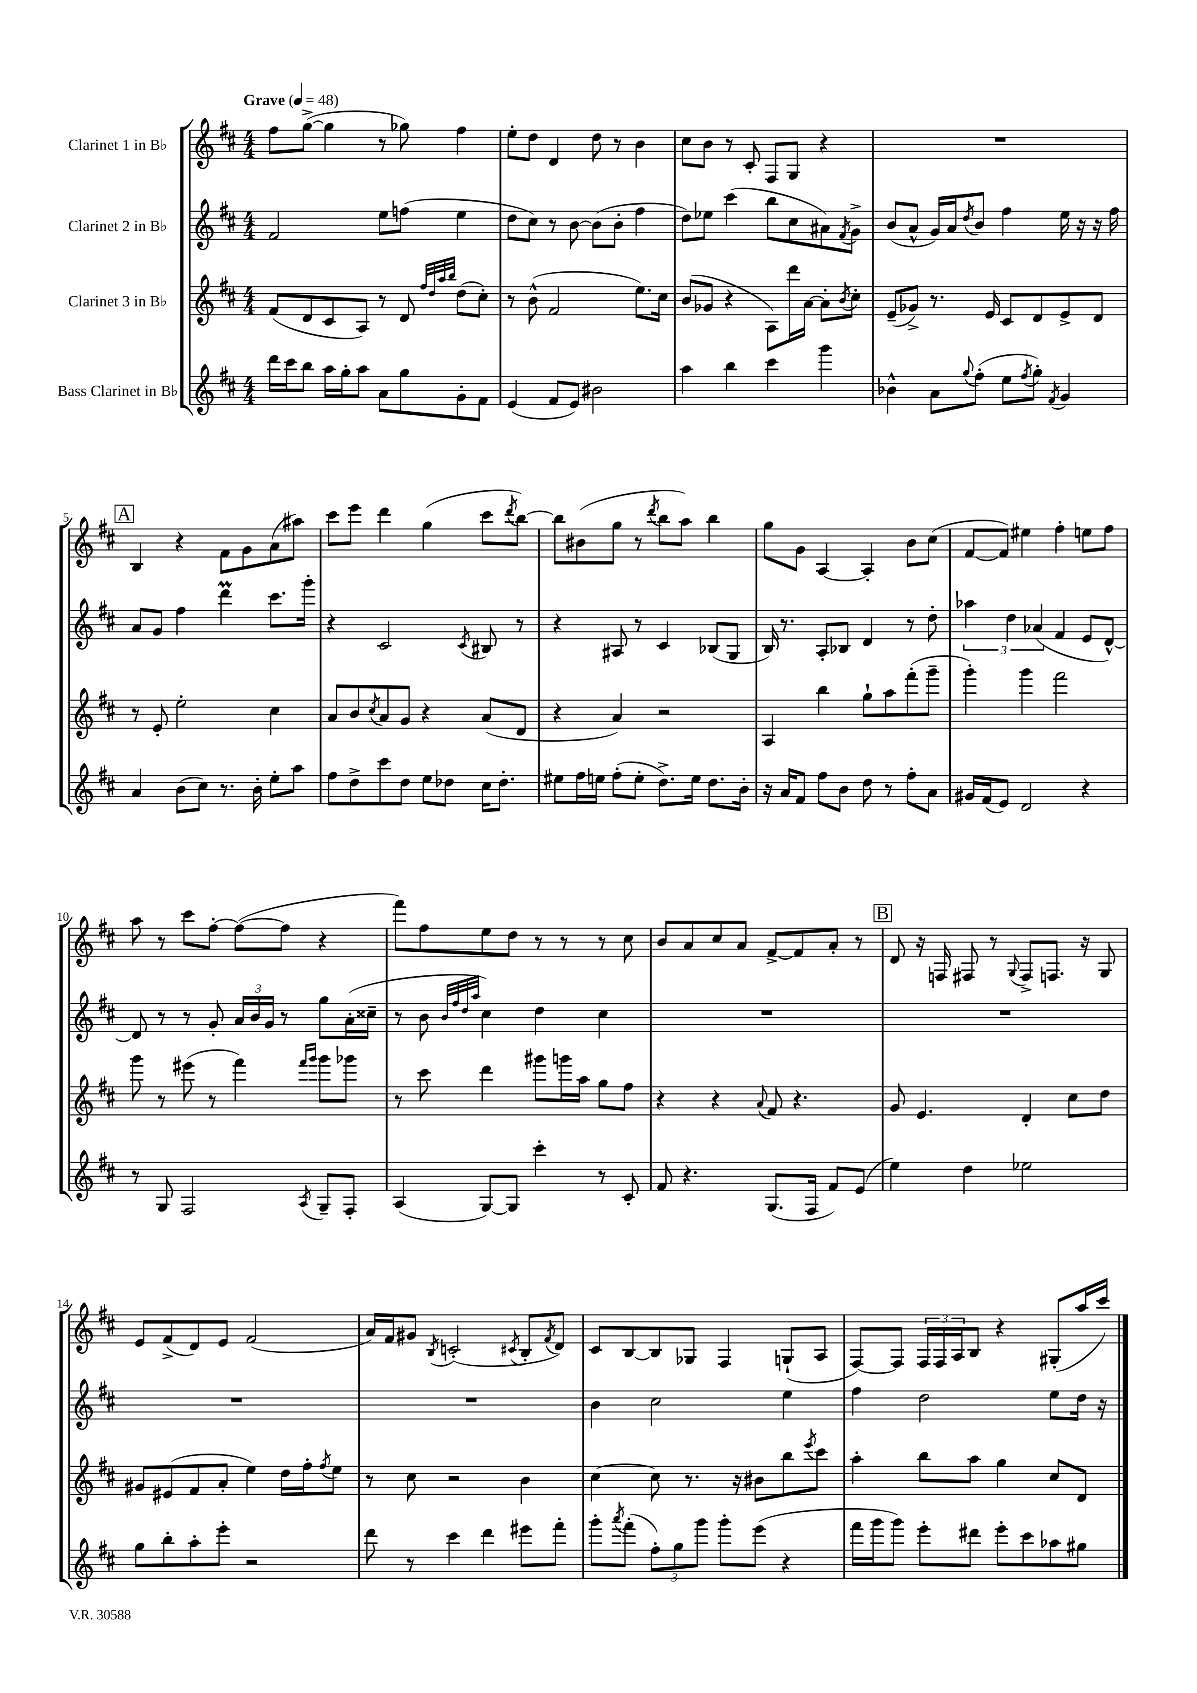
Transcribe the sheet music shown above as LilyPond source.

<<
\new StaffGroup <<
\new Staff = "s0" \with { instrumentName = "Clarinet 1 in Bb" } {
    \clef treble \key d \major \numericTimeSignature \time 4/4 \tempo "Grave" 4 = 48
    fis''8 g''8~->( g''4 r8 ges''8) fis''4 |
    e''8-. d''8 d'4 d''8 r8 b'4 |
    cis''8 b'8 r8 cis'8-. fis8 g8 r4 |
    R1 |
    \mark \markup { \box "A" } b4 r4 fis'8 g'8 a'8( ais''8) |
    cis'''8 e'''8 d'''4 g''4( cis'''8 \acciaccatura { d'''8 } b''8~) |
    b''8 bis'8( g''8 r8 \acciaccatura { d'''8 } b''8 a''8) b''4 |
    g''8 g'8 a4~ a4-. b'8 cis''8( |
    fis'8~ fis'8) eis''4 fis''4-. e''8 fis''8 |
    a''8 r8 cis'''8 fis''8~-. fis''8~( fis''8 r4 |
    fis'''8) fis''8 e''8 d''8 r8 r8 r8 cis''8 |
    b'8 a'8 cis''8 a'8 fis'8~-> fis'8 a'8-. r8 |
    \mark \markup { \box "B" } d'8 r16 f16 fis8 r8 \appoggiatura { g8 } fis8-> f8. r16 g8 |
    e'8 fis'8->( d'8) e'8 fis'2( |
    a'16) fis'16 gis'8 \acciaccatura { b8 } c'2-.( \acciaccatura { cis'8 } b8-. \acciaccatura { fis'8 } d'8) |
    cis'8 b8~ b8 ges8 fis4 g8-!( a8 |
    fis8~) fis8 \tuplet 3/2 { fis16 fis16 a16 } b8 r4 gis8-.( a''16 cis'''16) \bar "|." |
}
\new Staff = "s1" \with { instrumentName = "Clarinet 2 in Bb" } {
    \clef treble \key d \major \numericTimeSignature \time 4/4
    fis'2 e''8 f''8( e''4 |
    d''8 cis''8) r8 b'8~ b'8( b'8-. fis''4 |
    d''8) ees''8 cis'''4( b''8 cis''8 ais'8) \acciaccatura { fis'8 } g'8-> |
    b'8( a'8-^ g'16) a'16 \acciaccatura { d''8 } b'8 fis''4 e''16 r16 r16 fis''16 |
    \mark \markup { \box "A" } a'8 g'8 fis''4 d'''4\prall cis'''8. g'''16-. |
    r4 cis'2 \acciaccatura { cis'8 } bis8 r8 |
    r4 ais8 r8 cis'4 bes8( g8 |
    b16) r8. a8-. bes8 d'4 r8 d''8-. |
    \tuplet 3/2 { aes''4 d''4 aes'4( } fis'4 e'8 d'8~-^) |
    d'8 r8 r8 g'8-. \tuplet 3/2 { a'16 b'16 g'16 } r8 g''8 a'16-.( cisis''16-- |
    r8 b'8 \grace { b'32 fis''32 d''32 a''32 } cis''4) d''4 cis''4 |
    R1 |
    \mark \markup { \box "B" } R1 |
    R1 |
    R1 |
    b'4 cis''2 e''4 |
    fis''4 d''2 e''8 d''16 r16 \bar "|." |
}
\new Staff = "s2" \with { instrumentName = "Clarinet 3 in Bb" } {
    \clef treble \key d \major \numericTimeSignature \time 4/4
    fis'8( d'8 cis'8 a8) r8 d'8 \grace { fis''32 d''32 a''32 b''32 } d''8( cis''8-.) |
    r8 b'8-^( fis'2 e''8.) cis''16 |
    b'8( ges'8 r4 a8) d'''16 a'16~ a'8-. \acciaccatura { b'8 } cis''8-. |
    e'8--( ges'8->) r8. e'16 cis'8 d'8 e'8-> d'8 |
    \mark \markup { \box "A" } r8 e'8-. e''2-. cis''4 |
    a'8 b'8 \acciaccatura { cis''8 } a'8 g'8 r4 a'8( d'8 |
    r4 a'4) r2 |
    a4 b''4 g''8-! a''8 fis'''8-.( g'''8-- |
    g'''4-.) g'''4 fis'''2 |
    g'''8 r8 eis'''8( r8 fis'''4) \grace { fis'''16 g'''16 } g'''8 ges'''8 |
    r8 cis'''8 d'''4 gis'''8 g'''16 a''16 g''8 fis''8 |
    r4 r4 \appoggiatura { a'8 } fis'8 r4. |
    \mark \markup { \box "B" } g'8 e'4. d'4-. cis''8 d''8 |
    gis'8 eis'8( fis'8 a'8-. e''4) d''16 fis''16-. \acciaccatura { fis''8 } e''8 |
    r8 cis''8 r2 b'4 |
    cis''4~ cis''8 r8. r16 bis'8 b''8 \acciaccatura { e'''8 } cis'''8 |
    a''4-. b''8 a''8 g''4 cis''8 d'8 \bar "|." |
}
\new Staff = "s3" \with { instrumentName = "Bass Clarinet in Bb" } {
    \clef treble \key d \major \numericTimeSignature \time 4/4
    d'''16 cis'''16 b''8 a''16 g''16-. a''8 a'8 g''8 g'8-. fis'8 |
    e'4( fis'8 e'8) bis'2 |
    a''4 b''4 cis'''4 g'''4 |
    bes'4-^ a'8 \appoggiatura { g''8 } fis''8-.( e''8 \acciaccatura { fis''8 } g''8-.) \acciaccatura { fis'8 } g'4 |
    \mark \markup { \box "A" } a'4 b'8( cis''8) r8. b'16-. e''8-. a''8 |
    fis''8 d''8-> cis'''8 d''8 e''8 des''8 cis''16 des''8.-. |
    eis''8 fis''16 e''16 fis''8-.( e''8-. d''8.->) e''16 d''8. b'16-. |
    r16 a'16 fis'8 fis''8 b'8 d''8 r8 fis''8-. a'8 |
    gis'16 fis'16( e'8) d'2 r4 |
    r8 g8 fis2 \acciaccatura { a8 } g8-- fis8-. |
    a4( g8~) g8 cis'''4-. r8 cis'8-. |
    fis'8 r4. g8.( fis16 fis'8) e'8( |
    \mark \markup { \box "B" } e''4) d''4 ees''2 |
    g''8 b''8-. a''8-. e'''8-. r2 |
    d'''8 r8 cis'''4 d'''4 eis'''8 fis'''8-. |
    g'''8-. \acciaccatura { a'''8 } fis'''8-.( \tuplet 3/2 { fis''8-.) g''8 g'''8 } g'''8-. e'''8( r4 |
    fis'''16 g'''16 g'''8) e'''8-. dis'''8 e'''8-. cis'''8 aes''8 gis''8 \bar "|." |
}
>>
>>
